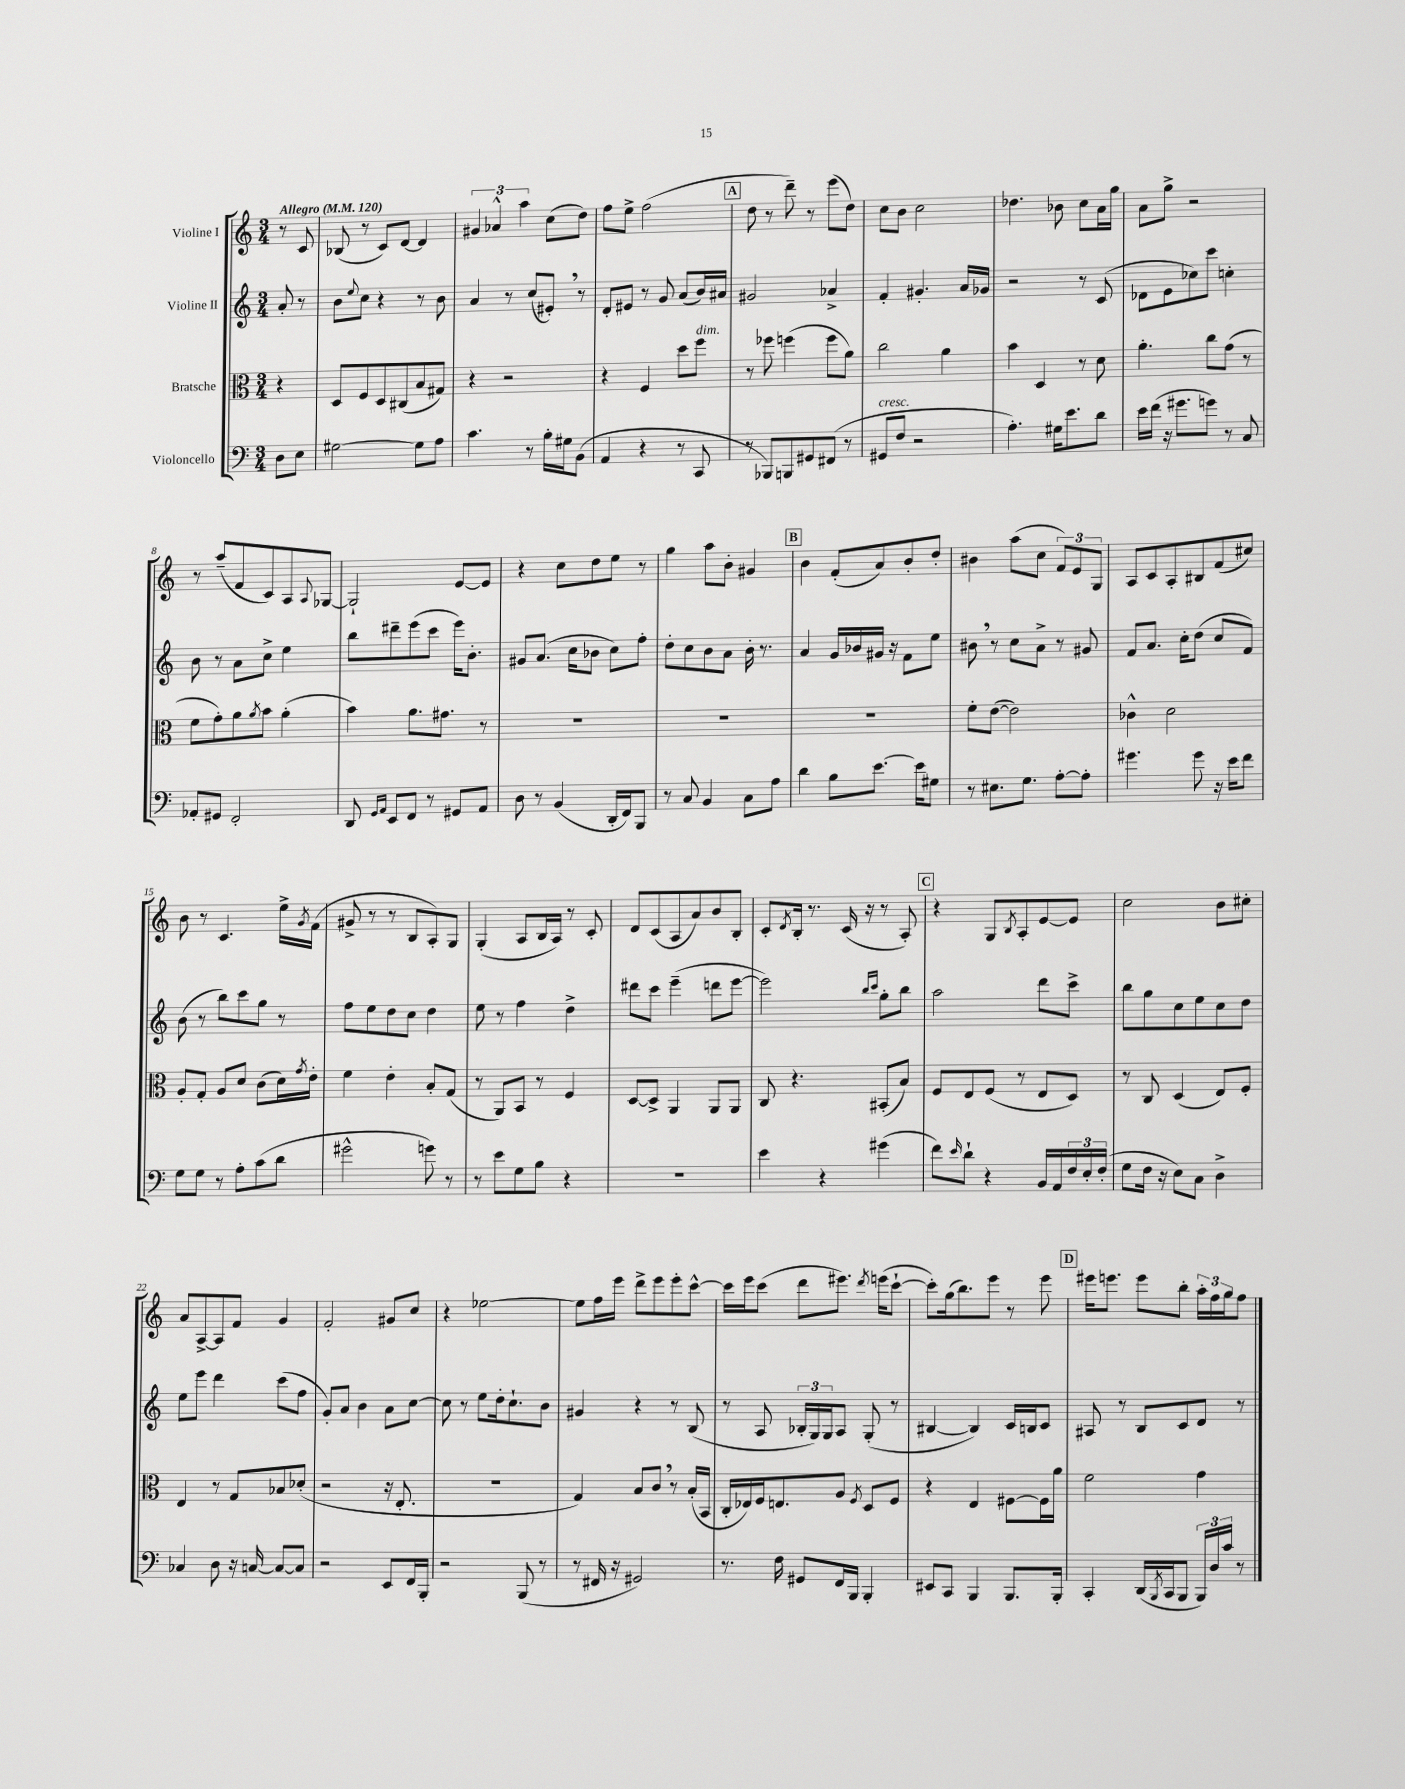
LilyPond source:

<<
\new StaffGroup <<
\new Staff = "s0" \with { instrumentName = "Violine I" } {
    \clef treble \key c \major \numericTimeSignature \time 3/4 \partial 4 \tempo "Allegro" 4 = 120
    r8 c'8 |
    bes8( r8 c'8) d'8~ d'4 |
    \tuplet 3/2 { gis'4 aes'4-^ a''4 } c''8( d''8) |
    f''8 e''8-> f''2( |
    \mark \markup { \box "A" } d''8 r8 d'''8--) r8 e'''8( d''8) |
    c''8 b'8 c''2 |
    des''4. bes'8 c''8 a'16 g''16 |
    a'8 g''8-> r2 |
    r8 a''8--( f'8 c'8) a8 \appoggiatura { a8 } ges8~ |
    ges2-! e'8~ e'8 |
    r4 c''8 d''8 e''8 r8 |
    g''4 a''8 b'8-. gis'4 |
    \mark \markup { \box "B" } b'4 f'8-.( a'8) b'8-. d''8-. |
    bis'4 a''8( c''8 \tuplet 3/2 { f'8) e'8 g8 } |
    a8 c'8 a8-. bis8 f'8( cis''8) |
    b'8 r8 c'4. e''16-> \acciaccatura { g'8 } f'16( |
    gis'8-> r8 r8 b8 a8-.) g8 |
    g4-.( a8 b16 a16) r8 c'8-. |
    d'8 c'8( a8 a'8) b'8 b8-. |
    c'8-. \acciaccatura { d'8 } b16-. r8. c'16( r16 r8 a8-.) |
    \mark \markup { \box "C" } r4 g8 \acciaccatura { b8 } a8-. e'8~ e'8 |
    c''2 b'8 cis''8-. |
    a'8 a8~-> a8 f'8 g'4 |
    f'2-. gis'8 c''8 |
    r4 ees''2~ |
    ees''8 f''16 e'''16 d'''8-> e'''8 e'''8-. c'''8~-^ |
    c'''16 e'''16 c'''8( d'''8 eis'''8.) \acciaccatura { d'''8 } e'''16( c'''8~-! |
    c'''8-.) g''16( b''8.) e'''8 r8 e'''8 |
    \mark \markup { \box "D" } eis'''16 e'''8. e'''8 b''8-. \tuplet 3/2 { a''16-. f''16 g''16 } f''8 \bar "|." |
}
\new Staff = "s1" \with { instrumentName = "Violine II" } {
    \clef treble \key c \major \numericTimeSignature \time 3/4 \partial 4
    a'8-. r8 |
    b'8 \appoggiatura { e''8 } c''8 r4 r8 b'8 |
    a'4 r8 c''8( eis'8-.) \breathe r8 |
    d'8-. eis'8 r8 g'8 a'8( b'16) ais'16 |
    \mark \markup { \box "A" } gis'2 aes'4-> |
    f'4-. gis'4.-. a'16 ges'16 |
    r2 r8 c'8( |
    des'8 e'8 ces''8) c'''8 c''4-. |
    b'8 r8 a'8 c''8-> e''4 |
    b''8 dis'''8-- e'''8( c'''8 e'''16) b'8.-. |
    gis'8 a'8.( c''16 bes'8 c''8) f''8-. |
    d''8-. c''8 b'8 a'8 b'16-. r8. |
    \mark \markup { \box "B" } a'4 g'16 bes'16 gis'16 r16 f'8 e''8 |
    bis'8 \breathe r8 c''8 a'8-> r8 gis'8 |
    f'8 a'8. c''16-. d''8( c''8 f'8) |
    b'8( r8 b''8) c'''8 g''8 r8 |
    f''8 e''8 d''8 c''8 d''4 |
    e''8 r8 f''4 d''4-> |
    dis'''8 c'''8 e'''4--( d'''8 e'''8~ |
    e'''2) \grace { b''16 c'''16 } g''8-. b''8 |
    \mark \markup { \box "C" } a''2 d'''8 c'''8-> |
    b''8 g''8 c''8 e''8 c''8 d''8 |
    e''8 e'''8 d'''4 c'''8( f''8 |
    g'8-.) a'8 b'4 a'8 c''8~ |
    c''8 r8 e''8 d''16-. c''8.-! b'8 |
    gis'4 r4 r8 b8( |
    r8 a8 \tuplet 3/2 { bes16-. g16) g16 } a8 g8-.( r8 |
    bis4~ bis4) c'16 b16 c'8 |
    \mark \markup { \box "D" } ais8 r8 b8 c'8 d'8 r8 \bar "|." |
}
\new Staff = "s2" \with { instrumentName = "Bratsche" } {
    \clef alto \key c \major \numericTimeSignature \time 3/4 \partial 4
    r4 |
    d8 f8 d8 cis8( b8 gis8) |
    r4 r2 |
    r4 f4 d''8 f''8^\markup { \italic "dim." } |
    \mark \markup { \box "A" } r8 fes''8 f''4( f''8 a'8) |
    c''2 a'4 |
    b'4 d4 r8 d'8 |
    a'4.-. c''8 g'8( r8 |
    f'8 g'8-.) a'8 \acciaccatura { a'8 } b'8 a'4-.( |
    b'4) a'8. gis'8. r8 |
    R2. |
    R2. |
    \mark \markup { \box "B" } R2. |
    f'8-. e'8~( e'2) |
    ces'4-^ d'2 |
    a8-. g8-. a8 d'8 c'8( d'16) \acciaccatura { g'8 } e'16-. |
    f'4 e'4-. b8-. g8( |
    r8 a,8) b,8 r8 f4 |
    d8~ d8-> a,4 a,8 a,8 |
    c8 r4. bis,8-.( b8) |
    \mark \markup { \box "C" } f8 e8 f8( r8 e8 d8) |
    r8 c8 d4( e8) f8-. |
    e4 r8 g8 bes8 des'8-.( |
    r2 r16 e8.-. |
    R2. |
    g4) b8 c'8 \breathe r8 b16-.( b,16 |
    c16-. ees16) f16 e8. a8 \acciaccatura { f8 } d8 f8 |
    r4 e4 fis8~ fis16 a'16 |
    \mark \markup { \box "D" } f'2 g'4 \bar "|." |
}
\new Staff = "s3" \with { instrumentName = "Violoncello" } {
    \clef bass \key c \major \numericTimeSignature \time 3/4 \partial 4
    d8 e8 |
    gis2~ gis8 a8 |
    c'4. r8 b16-. gis16 b,8( |
    a,4 r4 r8 c,8 |
    \mark \markup { \box "A" } r8 bes,,8) b,,8 gis,8 fis,8( r8 |
    gis,8^\markup { \italic "cresc." } f8 r2 |
    a4.-.) gis16 e'8. d'8 |
    e'16 f'16( r16 gis'8. g'8) r8 c8 |
    aes,8-. gis,8 f,2-. |
    d,8 \grace { g,16 a,16 } e,8 f,8 r8 gis,8 a,8 |
    d8 r8 b,4( d,16-. f,16) b,,8 |
    r8 c8 b,4 c8 a8 |
    \mark \markup { \box "B" } d'4 b8 e'8.~ e'16 gis8 |
    r8 eis8. g8. a8~-. a8-. |
    gis'4. gis'8 r16 e'16 f'8 |
    g8 g8 r8 a8-. c'8( d'8 |
    gis'2-^ g'8) r8 |
    r8 e'8 g8 b8 r4 |
    R2. |
    e'4 r4 gis'4( |
    \mark \markup { \box "C" } f'8) \grace { e'16 } d'8-! r4 b,16 a,16 \tuplet 3/2 { f16 e16-. f16-.( } |
    g8 f16 r16 e8) c8 d4-> |
    ces4 d8 r16 c16~ c8~ c8 |
    r2 e,8 f,16 b,,16-. |
    r2 b,,8( r8 |
    r8 fis,16 r16 gis,2) |
    r8. f16 gis,8 f,16 b,,16 b,,4-. |
    eis,8 c,8 b,,4 b,,8. b,,16-. |
    \mark \markup { \box "D" } c,4-. d,16( \acciaccatura { b,,8 } c,16 b,,8 \tuplet 3/2 { b,,16) d16 c'16 } r8 \bar "|." |
}
>>
>>
